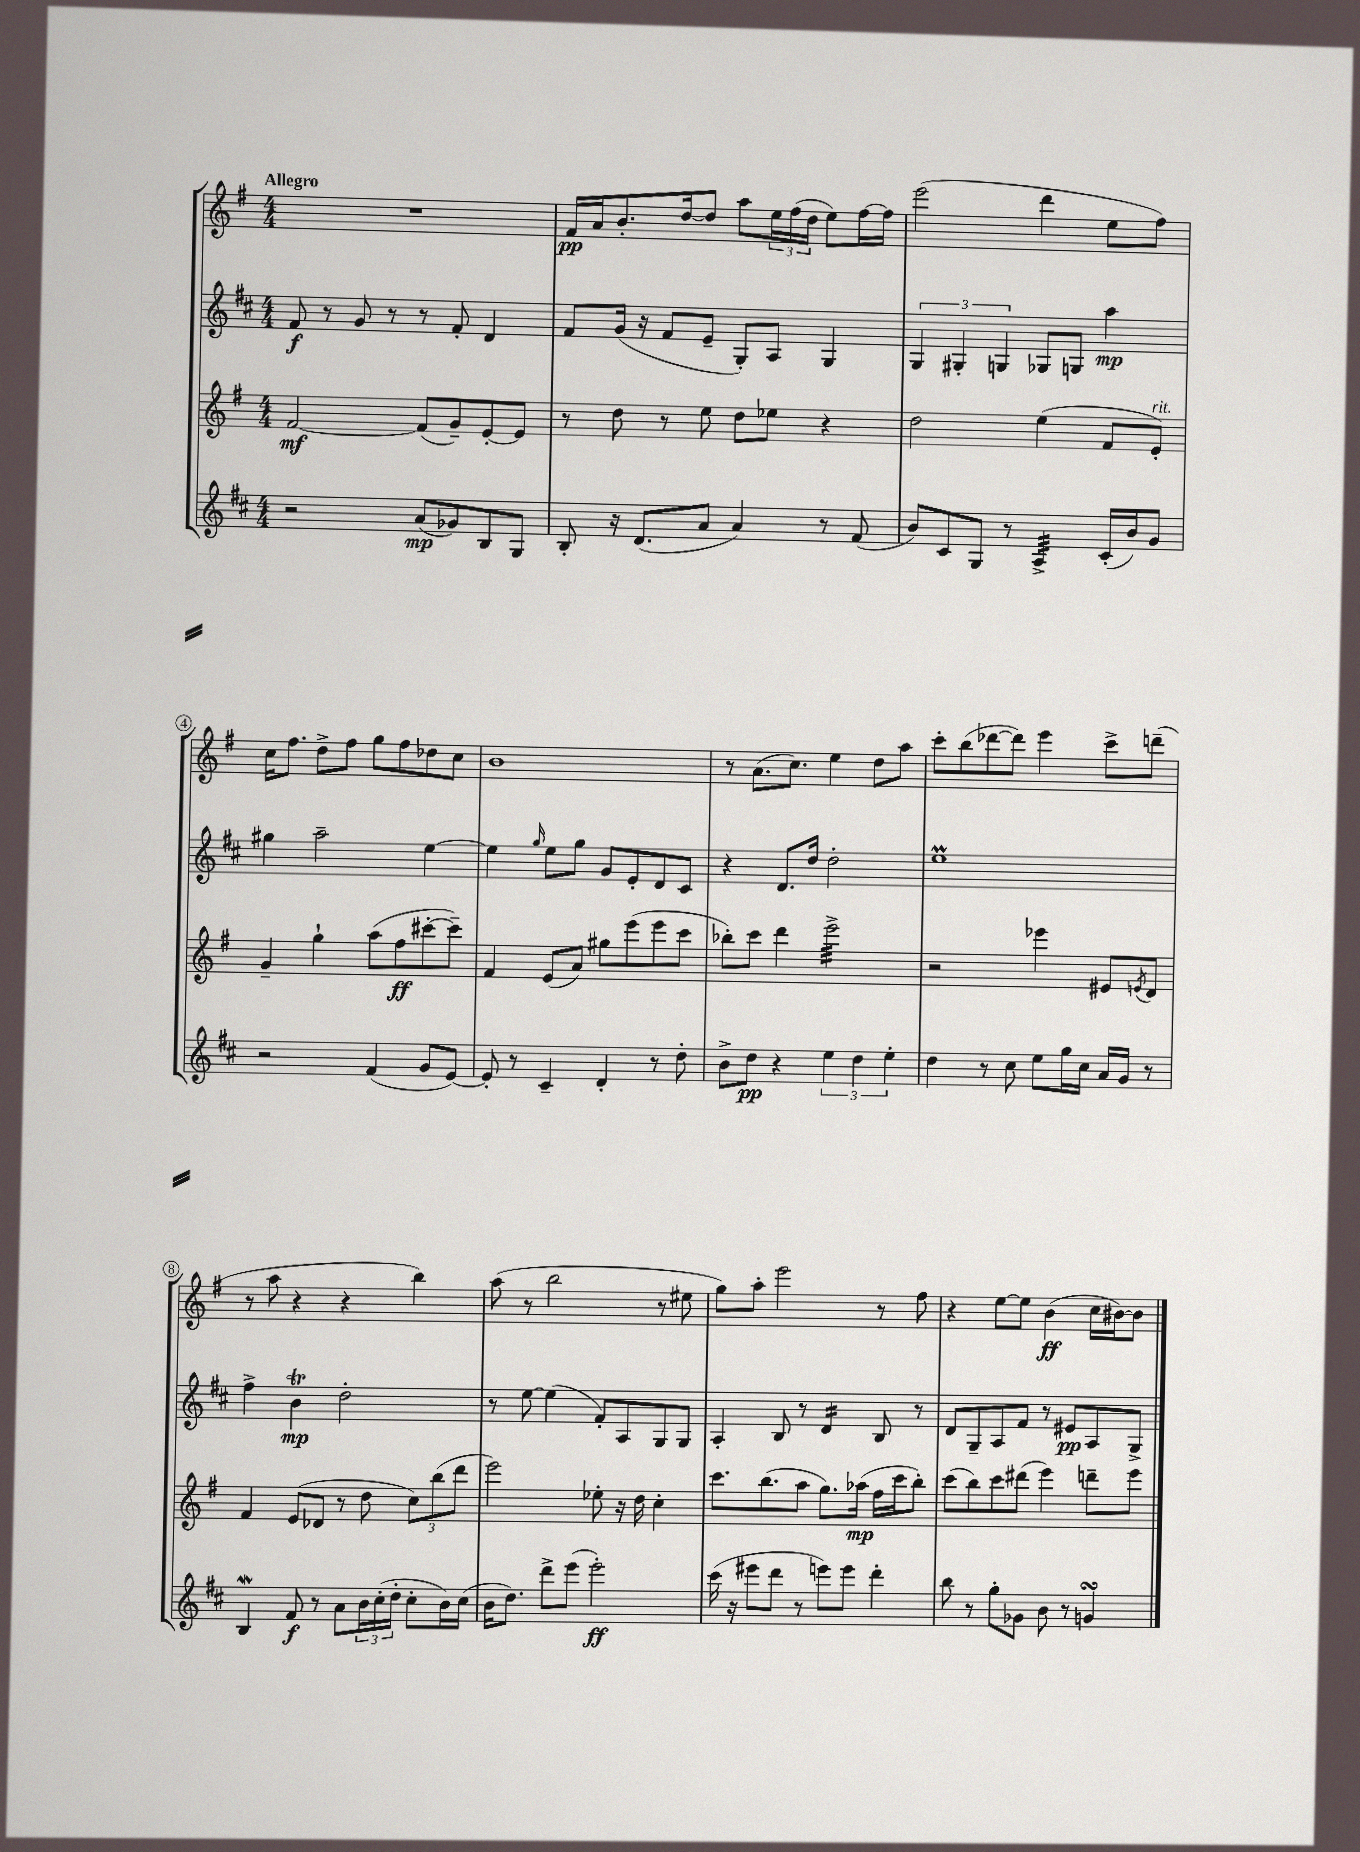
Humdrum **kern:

**kern	**kern	**kern	**kern
*staff4	*staff3	*staff2	*staff1
*clefG2	*clefG2	*clefG2	*clefG2
*k[f#c#]	*k[f#]	*k[f#c#]	*k[f#]
*M4/4	*M4/4	*M4/4	*M4/4
2r	[2f#	8f#	1r
.	.	8r	.
.	.	8g	.
.	.	8r	.
(8a	(8f#]	8r	.
8g-)	8g~)	8f#'	.
8B	[8e'	4d	.
8G	8e]	.	.
=	=	=	=
8B'	8r	8f#	16f#
.	.	.	16a
16r	8dd	(16g	8.b'
(8.d	.	16r	.
.	8r	8f#	.
.	.	.	[16dd
8a	8ee	8e~	8dd]
4a)	8dd	8G')	8aa
.	8ee-	8A	24ee
.	.	.	(24ff#
.	.	.	24dd
8r	4r	4G	8ee)
(8f#	.	.	[16ff#
.	.	.	16ff#]
=	=	=	=
8b)	2dd	6G	(2eee
8c#	.	.	.
.	.	6G#'	.
8G	.	.	.
.	.	6G	.
8r	.	.	.
4A^	(4ee	8G-	4ddd
.	.	8G	.
(16c#'	8f#	4aa	8ee
16b)	.	.	.
8g	8e')	.	8ff#)
=	=	=	=
2r	4g~	4gg#	16cc
.	.	.	8.ff#
.	4gg`	2aa~	8dd^
.	.	.	8ff#
(4f#	(8aa	.	8gg
.	8ff#	.	8ff#
8g	[8ccc#'	[4ee	8dd-
[8e)	8ccc#~])	.	8cc
=	=	=	=
8e']	4f#	4ee]	1b
8r	.	.	.
.	.	16qqgg	.
4c#~	(8e	8ee	.
.	8a)	8gg	.
4d'	8gg#	8g	.
.	(8eee	8e'	.
8r	8eee	8d	.
8dd'	8ccc	8c#	.
=	=	=	=
8b^	8bb-')	4r	8r
8dd	8ccc	.	(8.a
4r	4ddd	8.d	.
.	.	.	8.cc)
.	.	16dd	.
6ee	2eee^	2dd'	4ee
6dd	.	.	.
.	.	.	8dd
6ee'	.	.	.
.	.	.	8aa
=	=	=	=
4dd	2r	1ee	8ccc'
.	.	.	(8bb
8r	.	.	[8ddd-
8cc#	.	.	8ddd-])
8ee	4eee-	.	4eee
16gg	.	.	.
16cc#	.	.	.
16a	8e#	.	8ccc^
16g	.	.	.
.	8qe	.	.
8r	8d	.	(8ddd~
=	=	=	=
4B	4f#	4ff#^	8r
.	.	.	8aa
8f#	(8e	4b	4r
8r	8d-	.	.
8a	8r	2dd'	4r
24b	8dd	.	.
(24cc#'	.	.	.
24dd'	.	.	.
8cc#'	12cc)	.	4bb)
.	(12bb	.	.
16b)	.	.	.
.	12ddd	.	.
(16cc#	.	.	.
=	=	=	=
16b	2eee)	8r	(8aa
8.dd)	.	.	.
.	.	[8ee	8r
8ddd^	.	(4ee]	2bb
(8eee	.	.	.
2eee')	8ee-'	8f#')	.
.	16r	8A	.
.	16dd	.	.
.	4cc'	8G	8r
.	.	8G	8ee#
=	=	=	=
(16ccc#	8.ccc	4A'	8gg)
16r	.	.	.
8eee#	.	.	8aa'
.	(8.bb	.	.
8ddd	.	8B	2eee
8r	8aa	8r	.
8eee)	8.gg)	4d	.
8eee	.	.	.
.	(16aa-	.	.
4ddd'	16ff#	8B	8r
.	16ccc	.	.
.	8bb')	8r	8ff#
=	=	=	=
8bb	(8ccc	8d	4r
8r	8bb)	8G~	.
8gg'	8ccc	8A	[8ee
8g-	(8ddd#	8f#	8ee]
8b	4eee)	8r	(4b
8r	.	8e#	.
4g	8ddd~	8A	16cc
.	.	.	[16b#)
.	8eee	8G^	8b#]
==	==	==	==
*-	*-	*-	*-
